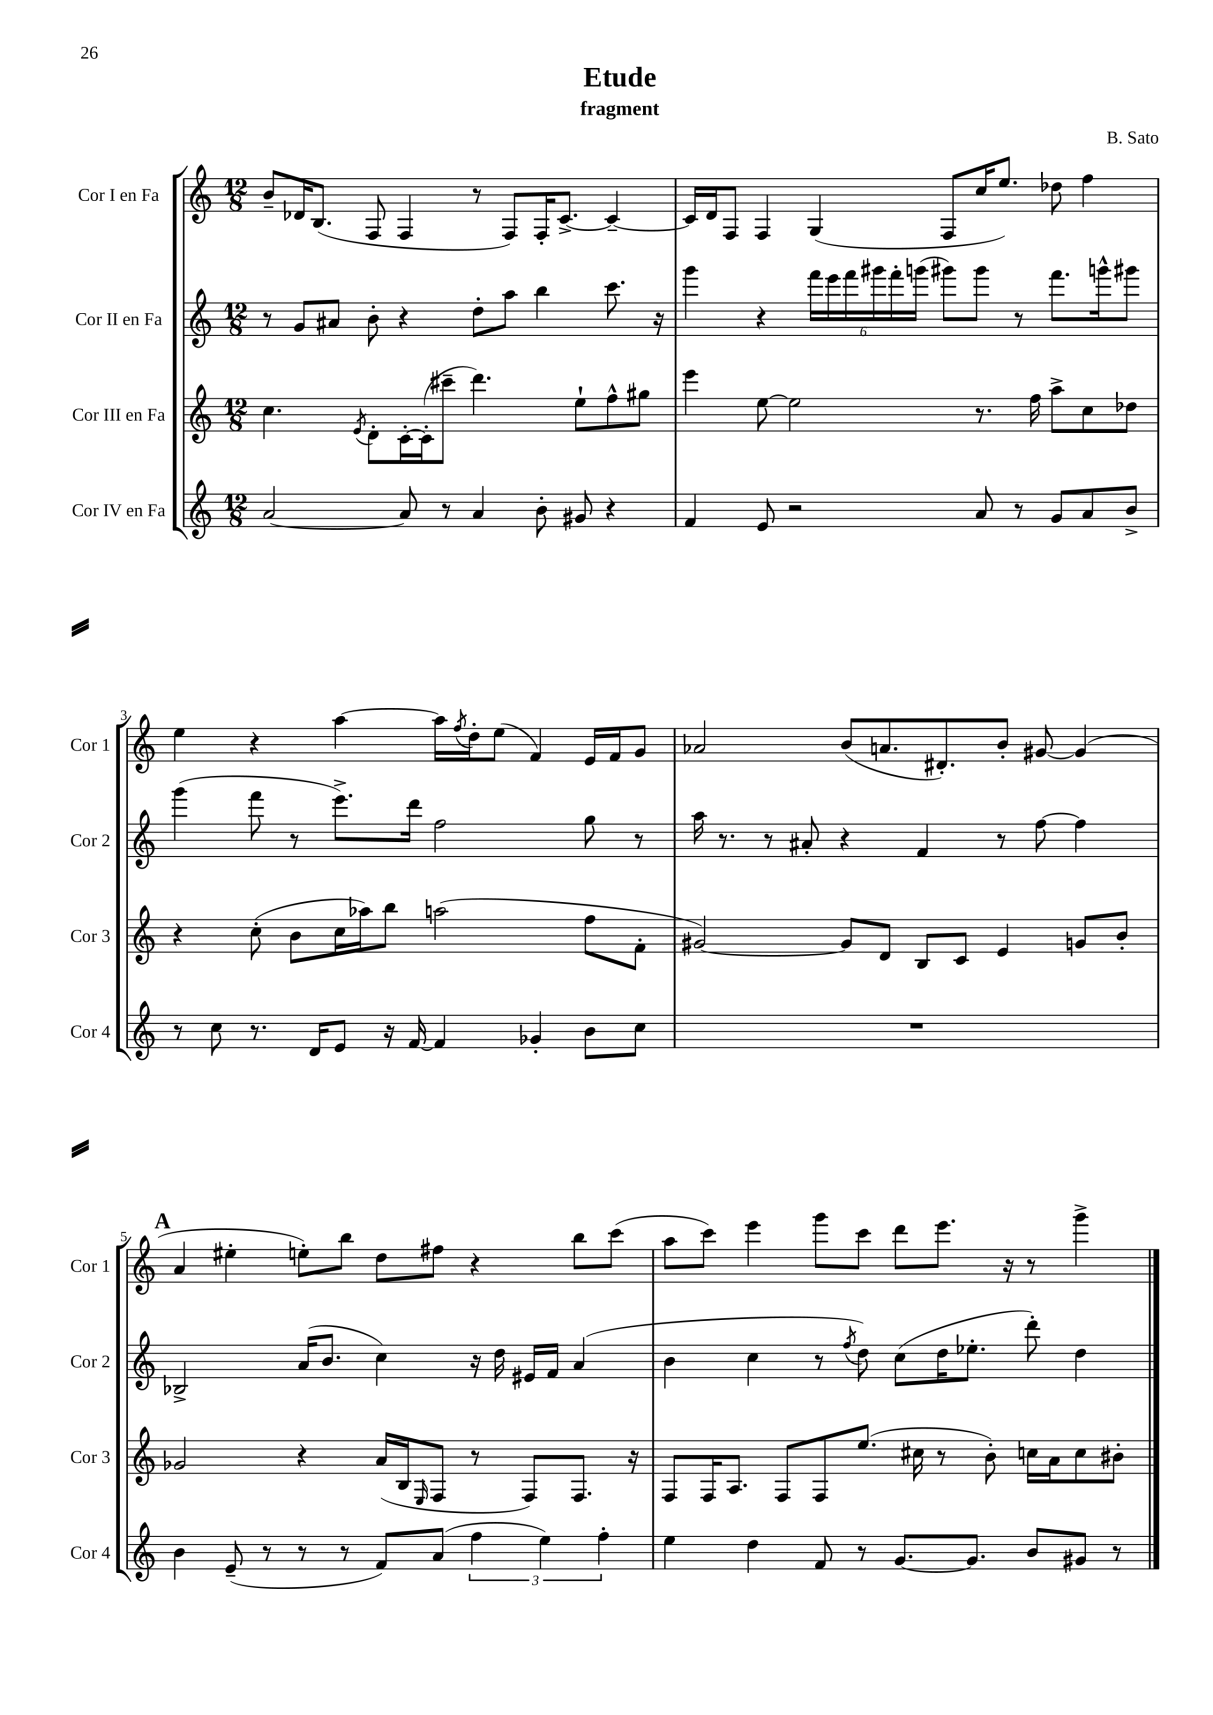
\header { title = "Etude" composer = "B. Sato" subtitle = "fragment" }
<<
\new StaffGroup <<
\new Staff = "s0" \with { instrumentName = "Cor I en Fa" shortInstrumentName = "Cor 1" } {
    \clef treble \key c \major \numericTimeSignature \time 12/8
    b'8-- des'16 b8.( f8 f4 r8 f8) f16-. c'8.~-> c'4~-- |
    c'16 d'16 f8 f4 g4( f8 c''16 e''8.) des''8 f''4 |
    e''4 r4 a''4~ a''16 \acciaccatura { f''8 } d''16-. e''8( f'4) e'16 f'16 g'8 |
    aes'2 b'8( a'8. dis'8.-.) b'8-. gis'8~ gis'4( |
    \mark \markup { \bold "A" } a'4 eis''4-. e''8-.) b''8 d''8 fis''8 r4 b''8 c'''8( |
    a''8 c'''8) e'''4 g'''8 c'''8 d'''8 e'''8. r16 r8 g'''4-> \bar "|." |
}
\new Staff = "s1" \with { instrumentName = "Cor II en Fa" shortInstrumentName = "Cor 2" } {
    \clef treble \key c \major \numericTimeSignature \time 12/8
    r8 g'8 ais'8 b'8-. r4 d''8-. a''8 b''4 c'''8. r16 |
    g'''4 r4 \tuplet 6/4 { f'''16 e'''16 f'''16 gis'''16 f'''16-. g'''16( } gis'''8) gis'''8 r8 f'''8. g'''16-^ gis'''8 |
    g'''4( f'''8 r8 e'''8.->) d'''16 f''2 g''8 r8 |
    a''16 r8. r8 ais'8-. r4 f'4 r8 f''8~ f''4 |
    \mark \markup { \bold "A" } bes2-> a'16( b'8. c''4) r16 d''16 eis'16 f'16 a'4( |
    b'4 c''4 r8 \acciaccatura { f''8 } d''8) c''8( d''16 ees''8.-. d'''8-.) d''4 \bar "|." |
}
\new Staff = "s2" \with { instrumentName = "Cor III en Fa" shortInstrumentName = "Cor 3" } {
    \clef treble \key c \major \numericTimeSignature \time 12/8
    c''4. \acciaccatura { e'8 } d'8-. c'16~-. c'16-.( cis'''8-- d'''4.) e''8-! f''8-^ gis''8 |
    e'''4 e''8~ e''2 r8. f''16 a''8-> c''8 des''8 |
    r4 c''8-.( b'8 c''16 aes''16) b''8 a''2( f''8 f'8-. |
    gis'2~) gis'8 d'8 b8 c'8 e'4 g'8 b'8-. |
    \mark \markup { \bold "A" } ges'2 r4 a'16( b16 \grace { e16 } f8 r8 f8) f8. r16 |
    f8 f16 a8. f8 f8 e''8.( cis''16 r8 b'8-.) c''16 a'16 c''8 bis'8-. \bar "|." |
}
\new Staff = "s3" \with { instrumentName = "Cor IV en Fa" shortInstrumentName = "Cor 4" } {
    \clef treble \key c \major \numericTimeSignature \time 12/8
    a'2~ a'8 r8 a'4 b'8-. gis'8 r4 |
    f'4 e'8 r2 a'8 r8 g'8 a'8 b'8-> |
    r8 c''8 r8. d'16 e'8 r16 f'16~ f'4 ges'4-. b'8 c''8 |
    R1. |
    \mark \markup { \bold "A" } b'4 e'8--( r8 r8 r8 f'8) a'8( \tuplet 3/2 { f''4 e''4) f''4-. } |
    e''4 d''4 f'8 r8 g'8.~ g'8. b'8 gis'8 r8 \bar "|." |
}
>>
>>
